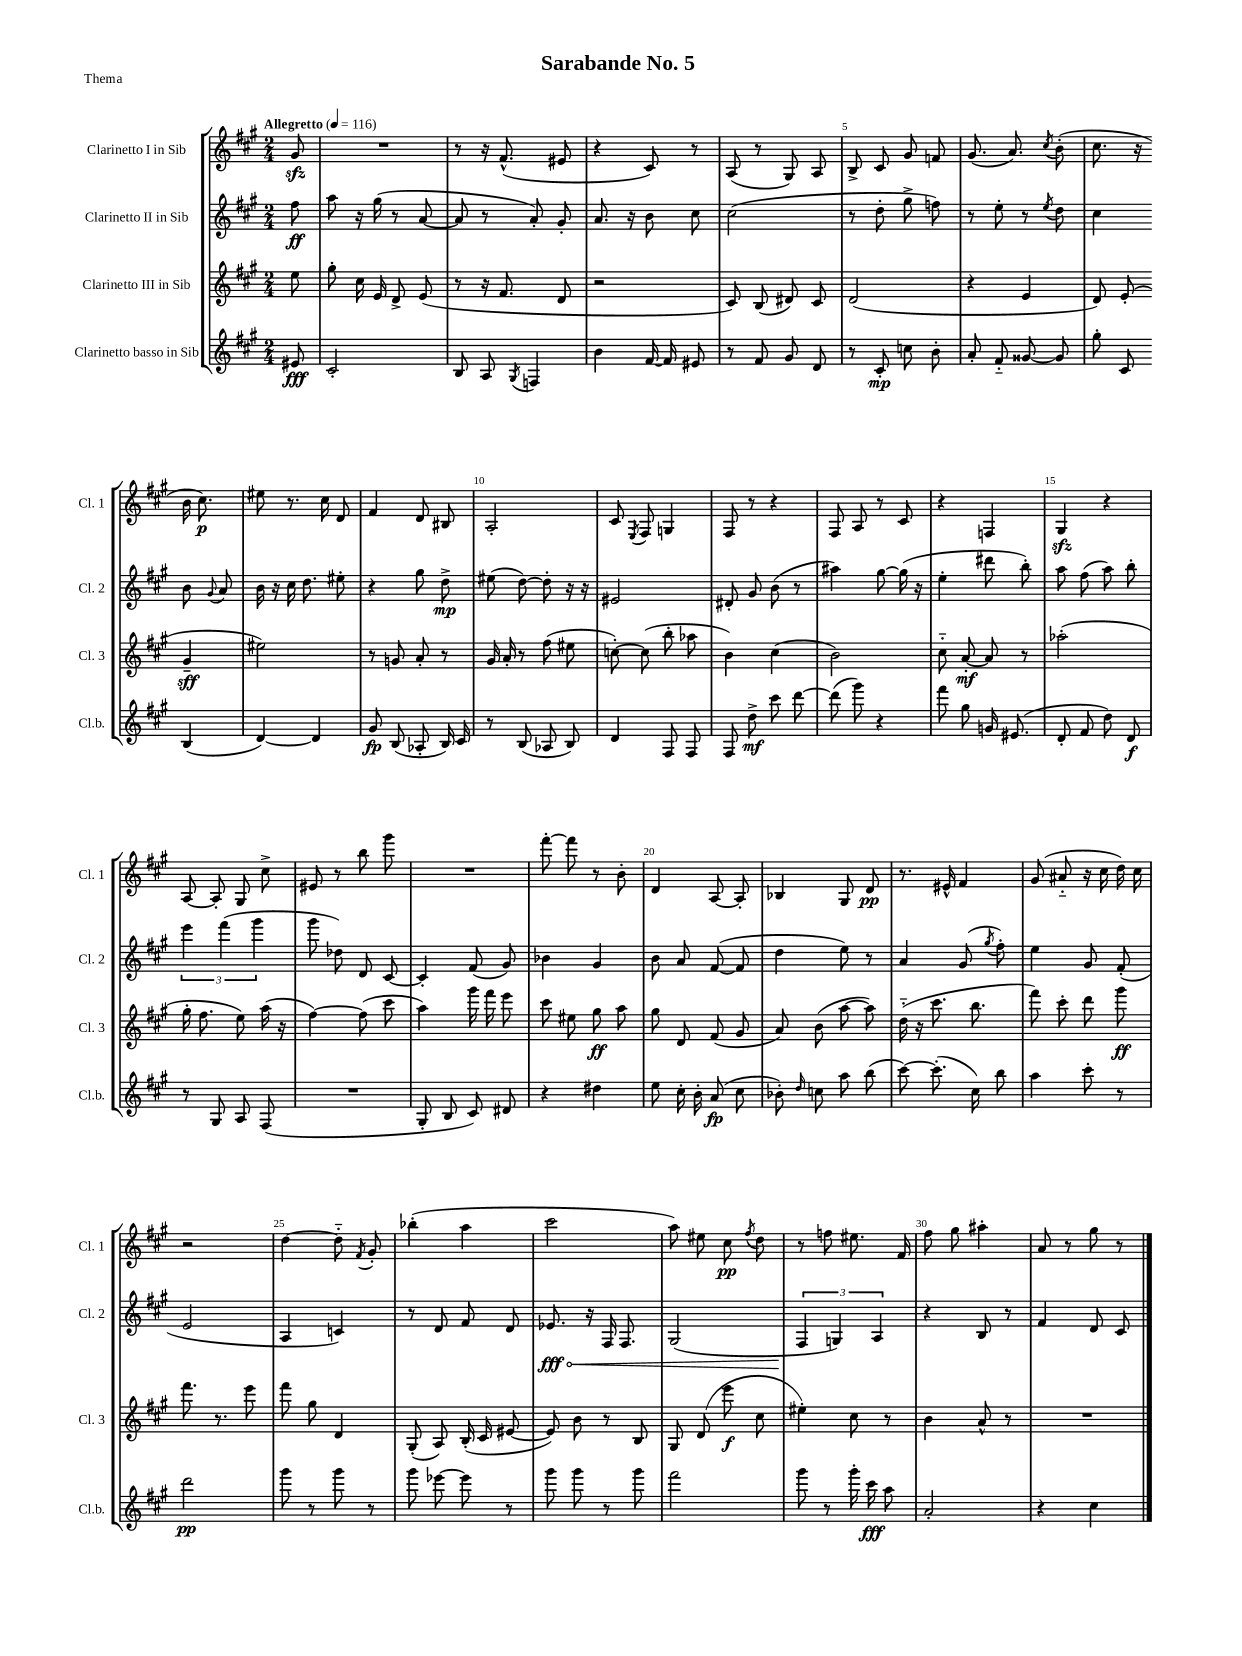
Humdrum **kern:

**kern	**kern	**kern	**kern
*staff4	*staff3	*staff2	*staff1
*clefG2	*clefG2	*clefG2	*clefG2
*k[f#c#g#]	*k[f#c#g#]	*k[f#c#g#]	*k[f#c#g#]
*M2/4	*M2/4	*M2/4	*M2/4
*MM116	*MM116	*MM116	*MM116
8e#	8ee	8ff#	8g#
=	=	=	=
2c#'	8gg#'	8aa	2r
.	16cc#	16r	.
.	16e	(16gg#	.
.	8d^	8r	.
.	(8e	[8a	.
=	=	=	=
8B	8r	8a]	8r
8A	16r	8r	16r
.	8.f#	.	(8.f#^^
8qG#	.	.	.
4F	.	8a')	.
.	8d	8g#'	8e#
=	=	=	=
4b	2r	8.a	4r
.	.	16r	.
[16f#	.	8b	8c#)
16f#]	.	.	.
8e#	.	8cc#	8r
=	=	=	=
8r	8c#)	(2cc#	(8A
8f#	(8B	.	8r
8g#	8d#)	.	8G#)
8d	8c#	.	8A
=	=	=	=
8r	(2d	8r	8B^
8c#'	.	8dd'	8c#
8cc	.	8gg#^	8g#
8b'	.	8ff)	8f
=	=	=	=
8a'	4r	8r	(8.g#
8f#'~	.	8ee'	.
.	.	.	8.a)
[8g##	4e	8r	.
.	.	8qee	8qcc#
8g##]	.	8dd	(8b'
=	=	=	=
8gg#'	8d)	4cc#	8.cc#
8c#	(8e'	.	.
.	.	.	16r
(4B	4g#~	8b	16b
.	.	.	8.cc#)
.	.	8qqg#	.
.	.	8a	.
=	=	=	=
[4d)	2ee#)	16b	8ee#
.	.	16r	.
.	.	16cc#	8.r
.	.	8.dd	.
4d]	.	.	.
.	.	.	16cc#
.	.	8ee#'	8d
=	=	=	=
8g#	8r	4r	4f#
(8B	8g	.	.
8A-'	8a'	8gg#	8d
16B)	8r	8dd^	8B#
16c#	.	.	.
=	=	=	=
8r	16g#	(8ee#	2A'
.	16a'	.	.
(8B	8r	[8dd)	.
8A-	(8ff#	8dd']	.
8B)	8ee#	16r	.
.	.	16r	.
=	=	=	=
4d	[8cc')	2e#	8c#
.	.	.	8qE
.	(8cc]	.	8F#
8F#	8bb'	.	4G
8F#	8aa-	.	.
=	=	=	=
8F#	4b)	8d#'	8F#
8dd^	.	8g#	8r
8ccc#	(4cc#	(8b	4r
[8ddd	.	8r	.
=	=	=	=
(8ddd]	2b)	4aa#)	8F#
8ggg#)	.	.	8A
4r	.	[8gg#	8r
.	.	(16gg#]	8c#
.	.	16r	.
=	=	=	=
8fff#	8cc#'~	4ee'	4r
8gg#	[8a'	.	.
16g	8a]	8ddd#	4F
(8.e#	.	.	.
.	8r	8bb')	.
=	=	=	=
8d'	(2aa-'	8aa	4G#
8f#	.	(8ff#	.
8dd)	.	8aa)	4r
8d	.	8bb'	.
=	=	=	=
8r	16gg#'	6eee	[8A
.	8.ff#	.	.
8G#	.	.	8A']
.	.	(6fff#	.
8A	8ee)	.	8G#
.	.	6ggg#	.
(8F#	(16aa	.	8cc#^
.	16r	.	.
=	=	=	=
2r	[4ff#)	8ggg#	8e#
.	.	8dd-)	8r
.	(8ff#]	8d	8bb
.	8ccc#	[8c#	8ggg#
=	=	=	=
8G#'	4aa)	4c#']	2r
8B	.	.	.
8c#)	16ggg#	(8f#	.
.	16fff#	.	.
8d#	8eee	8g#)	.
=	=	=	=
4r	8ccc#	4b-	[8fff#'
.	8ee#	.	8fff#]
4dd#	8gg#	4g#	8r
.	8aa	.	8b'
=	=	=	=
8ee	8gg#	8b	4d
16cc#'	8d	8a	.
16b'	.	.	.
(8a	(8f#	([8f#	[8A
8cc#	8g#	8f#]	8A']
=	=	=	=
8b-')	8a)	4dd	4B-
16qqdd	.	.	.
8cc	(8b	.	.
8aa	[8aa	8ee)	8G#
(8bb	8aa])	8r	8d
=	=	=	=
[8ccc#)	(16dd'~	4a	8.r
.	16r	.	.
(8.ccc#']	8.ccc#	.	.
.	.	.	16e#^^
.	.	(8g#	4f#
16cc#)	8.bb	.	.
.	.	8qgg#	.
8bb	.	8ff#')	.
=	=	=	=
4aa	8fff#)	4ee	(8g#
.	8ccc#'	.	8a#'~
8ccc#'	8ddd	8g#	16r
.	.	.	16cc#
8r	8ggg#	(8f#'	16dd)
.	.	.	16cc#
=	=	=	=
2ddd	8.fff#	2e	2r
.	8.r	.	.
.	8eee	.	.
=	=	=	=
8ggg#	8fff#	4A	[4dd
8r	8gg#	.	.
8ggg#	4d	4c)	8dd'~]
.	.	.	8qf#
8r	.	.	8g#'
=	=	=	=
8ggg#	(8G#'	8r	(4bb-'
[8eee-	8A)	8d	.
8eee-]	(16B'	8f#	4aa
.	16c#	.	.
8r	[8e#	8d	.
=	=	=	=
8ggg#	8e#])	8.e-	2ccc#
8ggg#	8b	.	.
.	.	16r	.
8r	8r	16F#	.
.	.	8.F#	.
8ggg#	8B	.	.
=	=	=	=
2fff#	8G#	(2G#	8aa)
.	(8d	.	8ee#
.	8eee	.	8cc#
.	.	.	8qff#
.	8cc#	.	8dd
=	=	=	=
8ggg#	4ee#')	6F#	8r
8r	.	.	8ff
.	.	6G)	.
16ggg#'	8cc#	.	8.ee#
16ccc#	.	.	.
.	.	6A	.
8aa	8r	.	.
.	.	.	16f#
=	=	=	=
2a'	4b	4r	8ff#
.	.	.	8gg#
.	8a^^	8B	4aa#'
.	8r	8r	.
=	=	=	=
4r	2r	4f#	8a
.	.	.	8r
4cc#	.	8d	8gg#
.	.	8c#	8r
==	==	==	==
*-	*-	*-	*-
